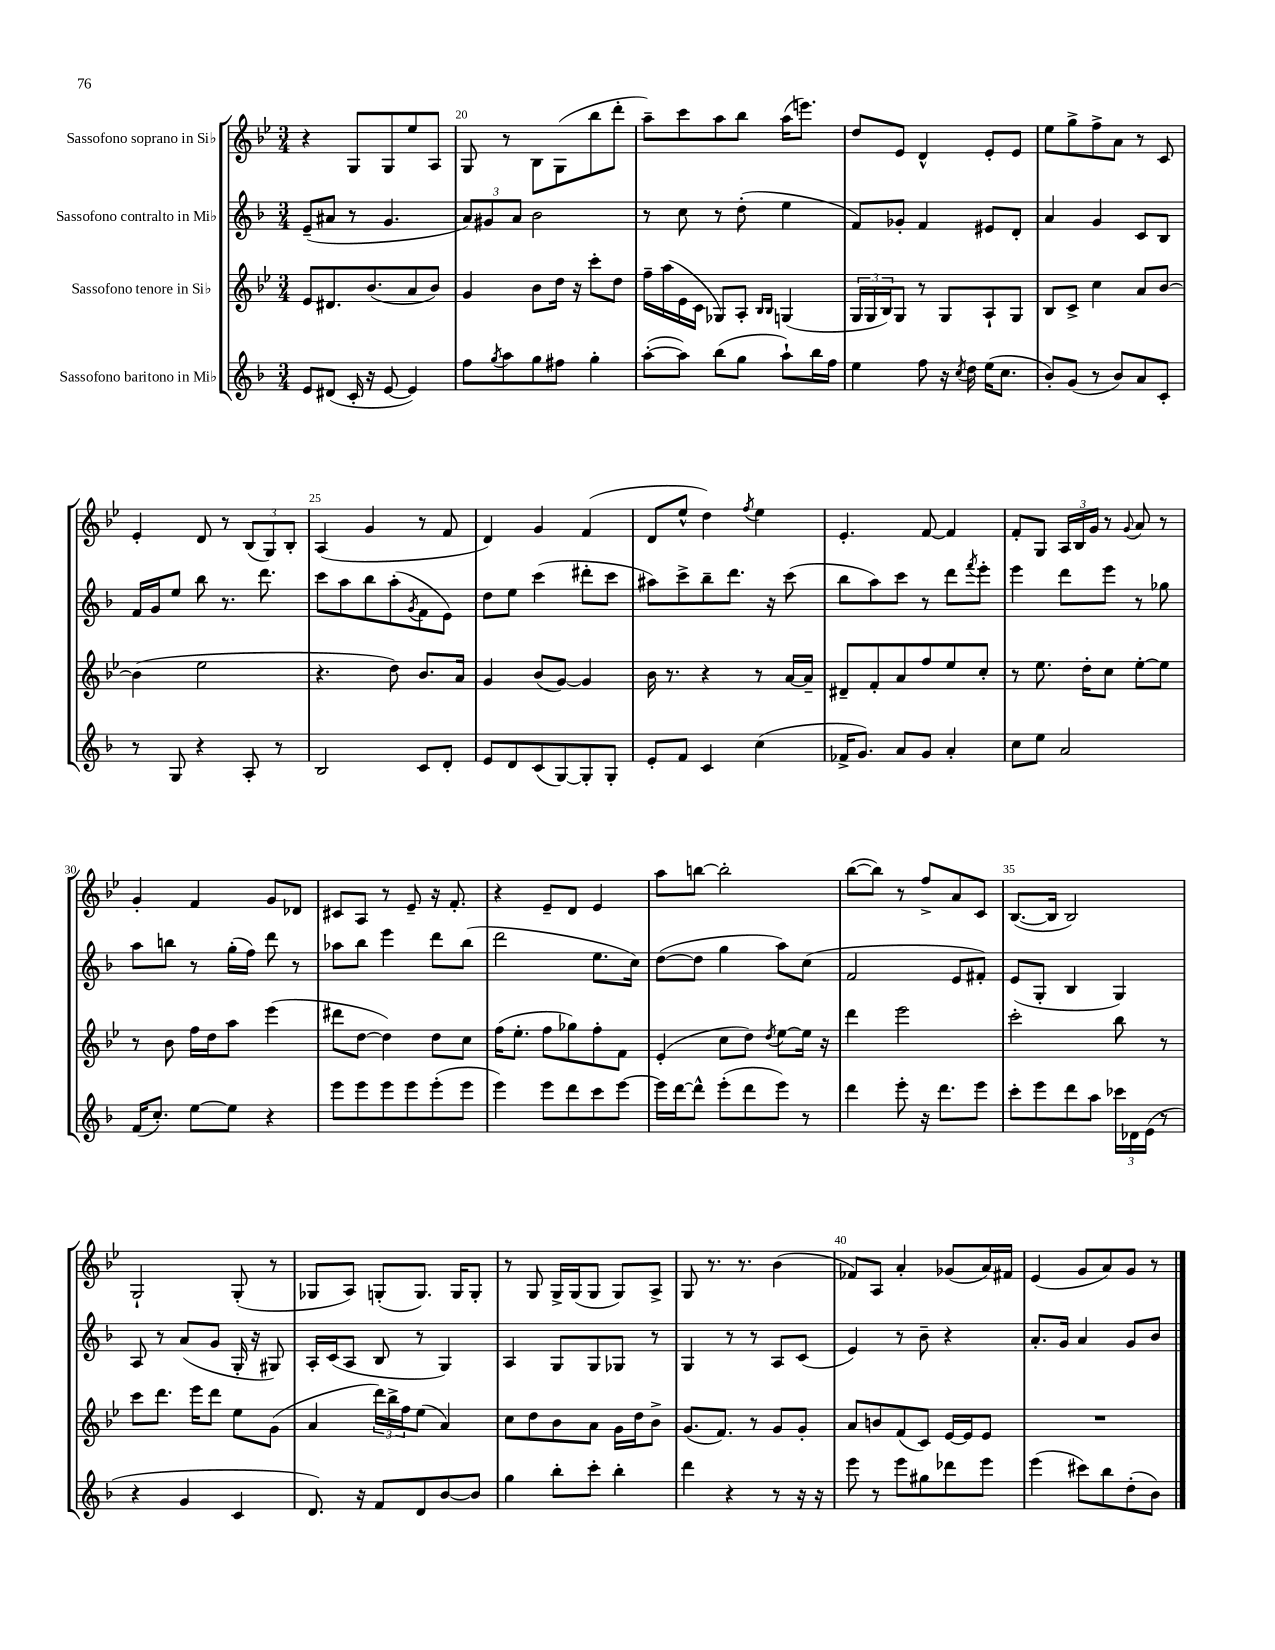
<<
\new StaffGroup <<
\new Staff = "s0" \with { instrumentName = "Sassofono soprano in Sib" } {
    \clef treble \key bes \major \numericTimeSignature \time 3/4
    r4 g8 g8 ees''8 a8 |
    g8 r8 bes8 g8( bes''8 d'''8-. |
    a''8--) c'''8 a''8 bes''8 a''16( e'''8.) |
    d''8 ees'8 d'4-^ ees'8-. ees'8 |
    ees''8 g''8-> f''8-> a'8 r8 c'8 |
    ees'4-. d'8 r8 \tuplet 3/2 { bes8( g8) bes8-. } |
    a4( g'4 r8 f'8 |
    d'4) g'4 f'4( |
    d'8 ees''8-^ d''4) \acciaccatura { f''8 } ees''4 |
    ees'4.-. f'8~ f'4 |
    f'8-. g8 \tuplet 3/2 { a16 bes16 g'16 } r8 \appoggiatura { g'8 } a'8 r8 |
    g'4-. f'4 g'8 des'8 |
    cis'8 a8 r8 ees'8-- r16 f'8.-. |
    r4 ees'8-- d'8 ees'4 |
    a''8 b''8~ b''2-. |
    bes''8~( bes''8) r8 f''8-> a'8 c'8 |
    bes8.~( bes16 bes2) |
    g2-! g8-.( r8 |
    ges8 a8) g8-.( g8.) g16 g8-. |
    r8 g8 g16-> g16( g8 g8) a8-> |
    g8 r8. r8. bes'4( |
    fes'8) a8 a'4-. ges'8( a'16) fis'16 |
    ees'4( g'8 a'8) g'8 r8 \bar "|." |
}
\new Staff = "s1" \with { instrumentName = "Sassofono contralto in Mib" } {
    \clef treble \key f \major \numericTimeSignature \time 3/4
    e'8--( ais'8 r8 g'4. |
    \tuplet 3/2 { a'8) gis'8 a'8 } bes'2 |
    r8 c''8 r8 d''8-.( e''4 |
    f'8) ges'8-. f'4 eis'8 d'8-. |
    a'4 g'4 c'8 bes8 |
    f'16 g'16 e''8 bes''8 r8. d'''8. |
    c'''8 a''8 bes''8 a''8-.( \acciaccatura { g'8 } f'8 e'8) |
    d''8 e''8 c'''4( dis'''8-. c'''8 |
    ais''8) c'''8-> bes''8-- d'''8. r16 c'''8( |
    bes''8 a''8) c'''8 r8 d'''8 \acciaccatura { f'''8 } e'''8-. |
    e'''4 d'''8 e'''8 r8 ges''8 |
    a''8 b''8 r8 g''16-.( f''16) d'''8 r8 |
    aes''8 bes''8 e'''4 d'''8 bes''8( |
    d'''2 e''8. c''16) |
    d''8~( d''8 g''4 a''8) c''8( |
    f'2 e'8 fis'8-.) |
    e'8( g8-. bes4 g4) |
    a8 r8 a'8( g'8 g16-. r16 gis8) |
    a16-. c'16( a8 bes8 r8 g4) |
    a4 g8 g8 ges8 r8 |
    g4 r8 r8 a8 c'8( |
    e'4) r8 bes'8-- r4 |
    a'8.-. g'16 a'4 g'8 bes'8 \bar "|." |
}
\new Staff = "s2" \with { instrumentName = "Sassofono tenore in Sib" } {
    \clef treble \key bes \major \numericTimeSignature \time 3/4
    ees'8 dis'8. bes'8.( a'8 bes'8) |
    g'4 bes'8 d''16 r16 c'''8-. d''8 |
    f''16-- a''16( ees'16 c'16 ges8) a8-. \grace { bes16 bes16 } g4( |
    \tuplet 3/2 { g16 g16 bes16) } g8 r8 g8 a8-! g8 |
    bes8 c'8-> c''4 a'8 bes'8~ |
    bes'4( ees''2 |
    r4. d''8) bes'8. a'16 |
    g'4 bes'8( g'8~) g'4 |
    bes'16 r8. r4 r8 a'16~ a'16-- |
    dis'8-- f'8-. a'8 f''8 ees''8 c''8-. |
    r8 ees''8. d''16-. c''8 ees''8~-. ees''8 |
    r8 bes'8 f''16 d''16 a''8 ees'''4( |
    dis'''8 d''8~ d''4) d''8 c''8 |
    f''16( ees''8.-. f''8 ges''8) f''8-. f'8 |
    ees'4-.( c''8 d''8) \acciaccatura { d''8 } ees''8~ ees''16 r16 |
    d'''4 ees'''2 |
    c'''2-. bes''8 r8 |
    c'''8 d'''8. ees'''16 d'''8 ees''8 g'8( |
    a'4 \tuplet 3/2 { d'''16) bes''16-> f''16 } ees''8( a'4) |
    c''8 d''8 bes'8 a'8 g'16 d''16 bes'8-> |
    g'8.( f'8.) r8 g'8 g'8-. |
    a'8 b'8 f'8( c'8) ees'16~ ees'16 ees'8 |
    R2. \bar "|." |
}
\new Staff = "s3" \with { instrumentName = "Sassofono baritono in Mib" } {
    \clef treble \key f \major \numericTimeSignature \time 3/4
    e'8 dis'8( c'16-. r16 e'8~ e'4) |
    f''8 \acciaccatura { g''8 } a''8 g''8 fis''8 g''4-. |
    a''8~-.( a''8) bes''8( g''8 a''8-!) bes''16 f''16 |
    e''4 f''8 r16 \acciaccatura { c''8 } d''16 e''16( c''8. |
    bes'8-.) g'8( r8 bes'8) a'8 c'8-. |
    r8 g8 r4 a8-. r8 |
    bes2 c'8 d'8-. |
    e'8 d'8 c'8( g8~) g8-. g8-. |
    e'8-. f'8 c'4 c''4( |
    fes'16-> g'8.) a'8 g'8 a'4-. |
    c''8 e''8 a'2 |
    f'16( c''8.-.) e''8~ e''8 r4 |
    e'''8 e'''8 e'''8 e'''8 e'''8-.( e'''8 |
    e'''4) e'''8 d'''8 c'''8 e'''8~ |
    e'''16 d'''16~ d'''8-^ e'''8-.( d'''8 e'''8) r8 |
    d'''4 e'''8-. r16 d'''8. e'''8 |
    c'''8-. e'''8 d'''8 a''8 \tuplet 3/2 { ces'''16 des'16 e'16( } r8 |
    r4 g'4 c'4 |
    d'8.) r16 f'8 d'8 bes'8~ bes'8 |
    g''4 bes''8-. c'''8-. bes''4-. |
    d'''4 r4 r8 r16 r16 |
    e'''8 r8 e'''8 gis''8 des'''8 e'''8 |
    e'''4( cis'''8) bes''8 d''8-.( bes'8) \bar "|." |
}
>>
>>
\layout { \context { \Score currentBarNumber = #19 \override BarNumber.break-visibility = ##(#f #t #t) barNumberVisibility = #(every-nth-bar-number-visible 5) } }
